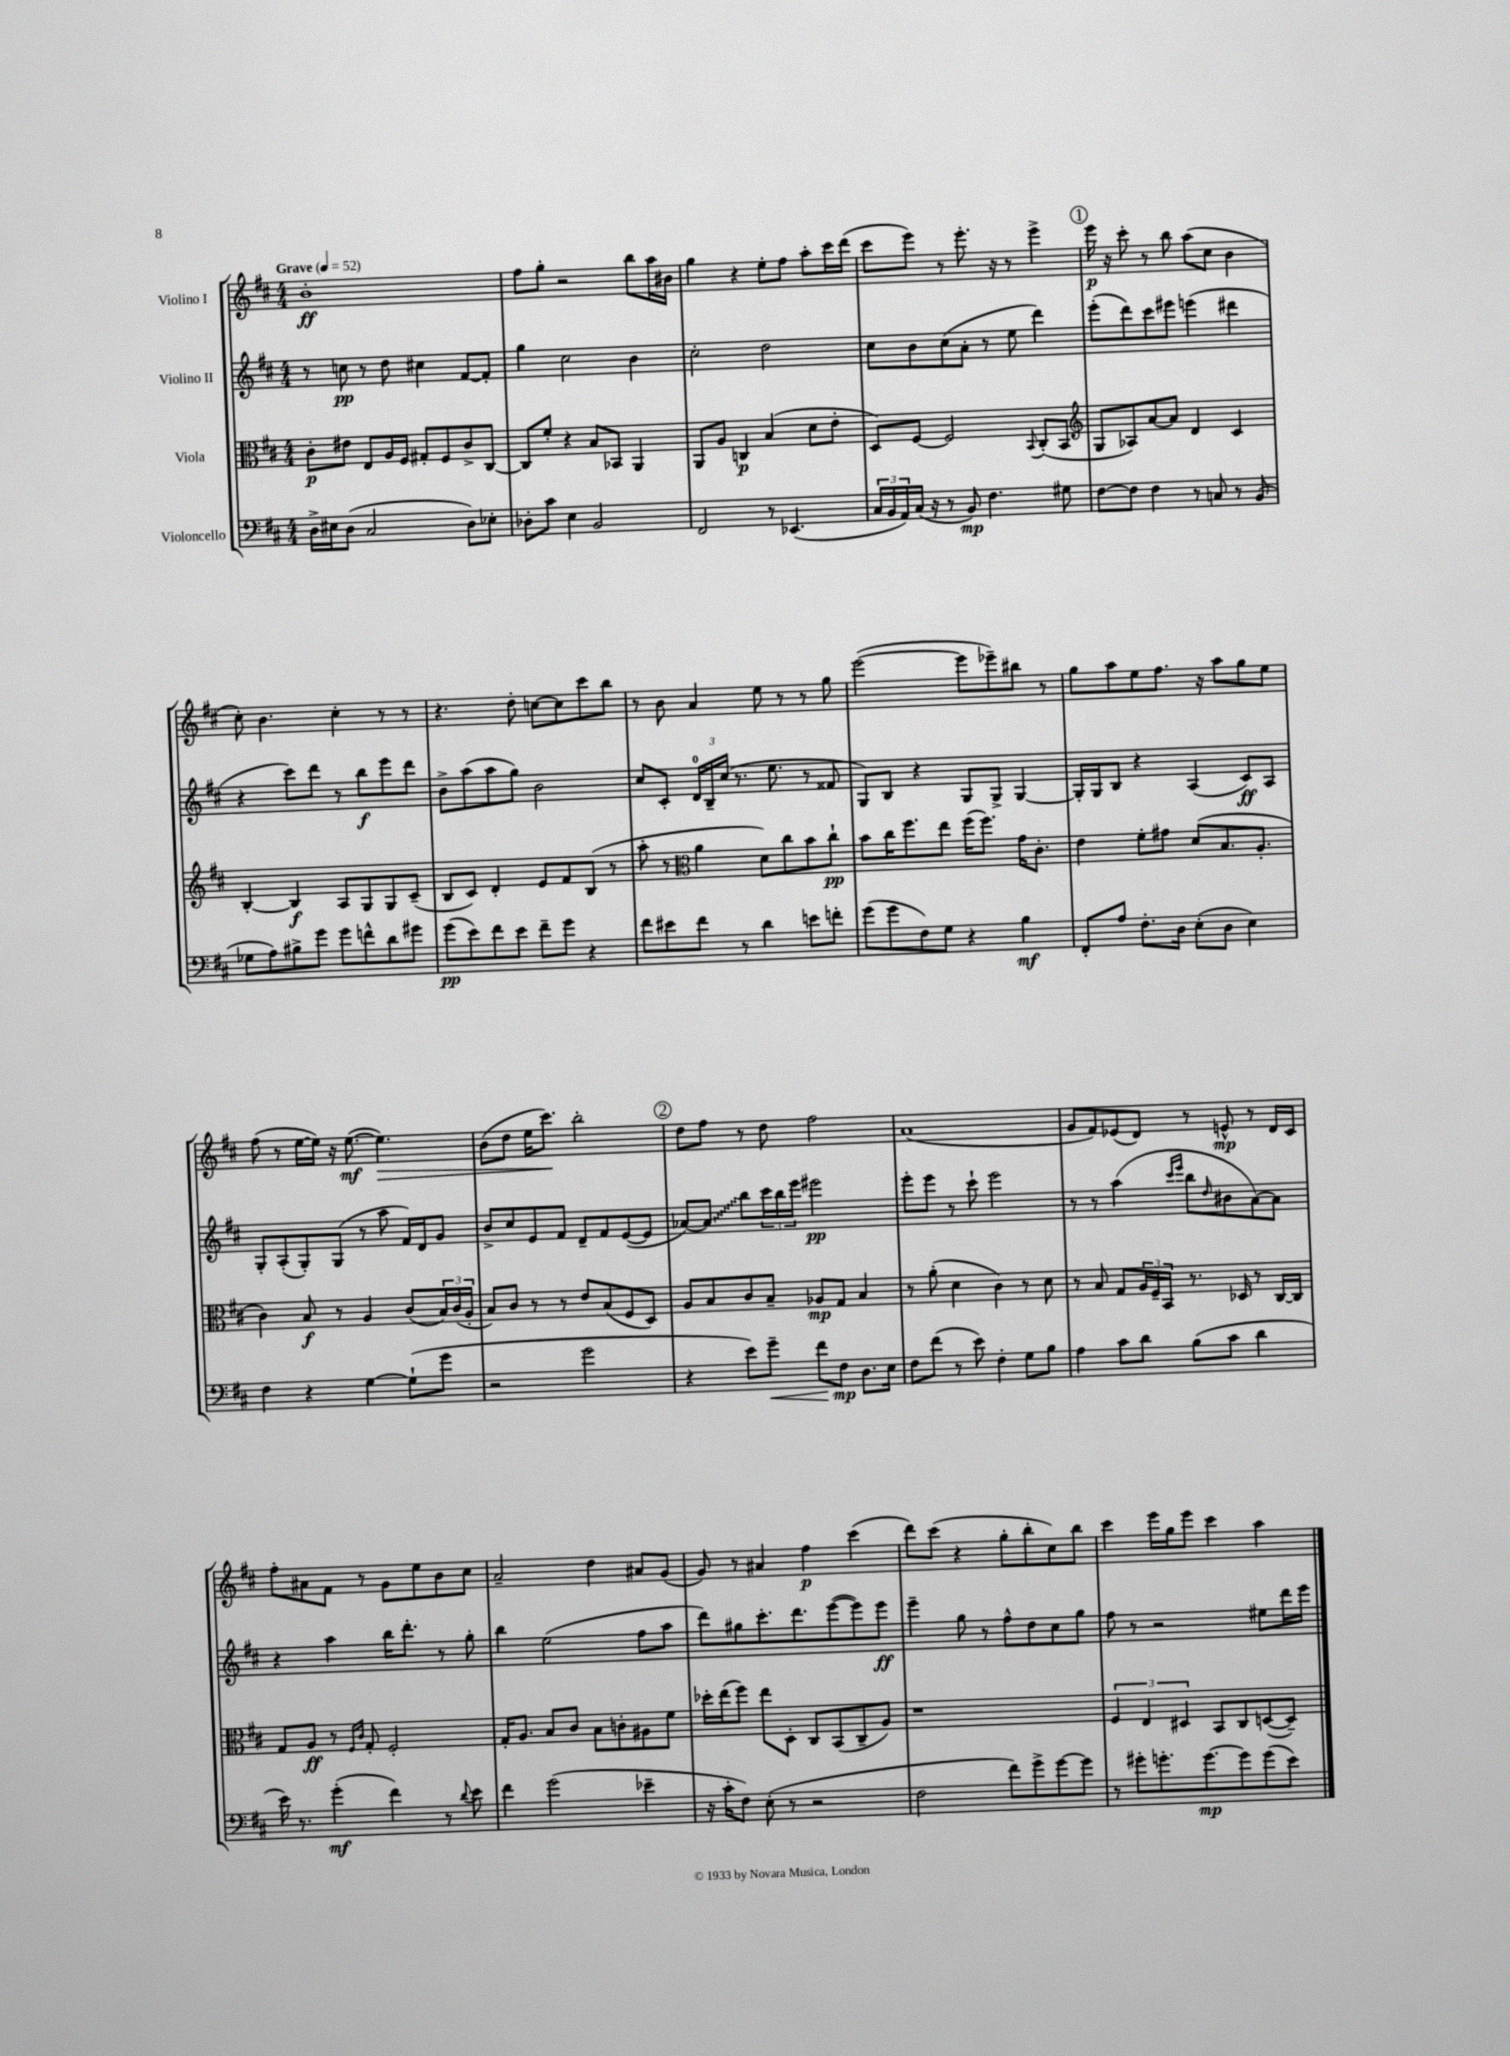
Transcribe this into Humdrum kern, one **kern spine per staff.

**kern	**kern	**kern	**kern
*staff4	*staff3	*staff2	*staff1
*clefF4	*clefC3	*clefG2	*clefG2
*k[f#c#]	*k[f#c#]	*k[f#c#]	*k[f#c#]
*M4/4	*M4/4	*M4/4	*M4/4
*MM52	*MM52	*MM52	*MM52
16D^\LL	8c#'\L	8r	1b'
16E#\J	.	.	.
(8D\J	8e#\J	8cc\	.
2C#/	8E/L	8r	.
.	16A/L	8dd\	.
.	16F#/JJ	.	.
.	8G#'/L	4cc#\	.
.	8F#/	.	.
8D\L)	8c#^/	[8f#/L	.
8E-'\J	[8C#/J	8f#'/]J	.
=	=	=	=
8D-'\L	8C#/]L	4gg\	8ff#\L
8c#\J	8f#'/J	.	8gg'\J
4E\	4r	2cc#\	2r
2BB/	8B/L	.	.
.	8BB-/J	.	.
.	4AA/	4b\	8bb\L
.	.	.	16aa\L
.	.	.	16b#\JJ
=	=	=	=
2FF#/	8AA/L	2cc#'\	4gg\
.	8A/J	.	.
.	4C/	.	4r
8r	(4B/	2dd\	8ee'\L
(4.EE-/	.	.	8ff#\J
.	8d\L	.	8aa'\L
.	8e'\J	.	16ccc#\L
.	.	.	(16ddd\JJ
=	=	=	=
24C#/LL	8D/L)	8cc#\L	8ccc#\L
24BB/	.	.	.
24AA/)	.	.	.
(16C#/JJ	[8F#/J	8b\	8eee\J)
16r	.	.	.
8r	2F#/]	(8cc#\	8r
8BB/)	.	8a'\J	8.eee'\
4.F#\	.	8r	.
.	.	.	16r
.	.	8ee\	8r
.	8qqBB/	.	.
.	(8C#'/L	4ddd\)	4eee^\
8G#\	8BB/J	.	.
=	=	=	=
*	*clefG2	*	*
[8F#\L	8G/L	(8eee'\L	16eee\
.	.	.	16r
8F#\]J	8A-/)	8ddd\)	8ccc#'\
4F#\	[8a/	8ccc#\	8r
.	8a/]J	8eee#\J	8bb\
8r	4d/	(4eee\	(8aa\L
8C/	.	.	8cc#\J
8r	4c#/	4ddd#\	4b\
(8BB/	.	.	.
=	=	=	=
8G-\L	[4B'/	4r	8cc#'\)
8A\)	.	.	4.b\
8B#^\	4B/]	8ccc#\L)	.
8g\J	.	8ddd\J	.
8g\L	8A/L	8r	4cc#'\
8f^^\	8G/	8bb\L	.
8d\	8G/	8eee\	8r
8g#\J	(8c#~/J	8ddd\J	8r
=	=	=	=
(8g\L	8B/L	8b^\L	4.r
8e\)	8c#/J)	(8aa\	.
8f#\	4d'/	8aa\	.
8e\J	.	8gg\J)	8dd'\
8f#~\L	8e/L	2b\	[8cc\L
8g\J	8f#/	.	8cc\]
4r	(8B/J	.	8ccc#\
.	8r	.	8bb\J
=	=	=	=
8f#\L	8aa'\	8cc#/L	8r
8e#\	8r	8c#'/J	8b\
*	*clefC3	*	*
8f#\J	4a\	24d/LL	4a/
.	.	24B~/	.
.	.	(24cc#/JJ	.
8r	.	8.r	.
4d\	8d\L)	.	8ee\
.	.	8.ee\	.
.	8cc#\	.	8r
8e\L	8b\	8r	8r
8f'\J	8cc#`\J	8f##/	8gg\
=	=	=	=
(8g\L	8b\L	8G/L)	([2eee\
8g\	16cc#\K	8B/J	.
.	8.ff#\	.	.
8F#\)	.	4r	.
8G\J	8ee\J	.	.
4r	(16ff#\LK	8G/L	8eee\]L
.	8.ff#\J)	.	.
.	.	8G^/J	8eee-~\)
4B\	16g\LK	[4G/	8bb#\J
.	8.c#'\J	.	.
.	.	.	8r
=	=	=	=
8FF#'/L	4e\	16G'/]LL	8gg\L
.	.	16G/J	.
8A/J	.	8B/J	8aa\
8.F#'\L	8f#'\L	4r	8ee\
.	8g#\J	.	8.ff#\J
16D\Jk	.	.	.
(8E'\L	(8d/L	(4A/	.
.	.	.	16r
8D\J	8.B/	.	8aa\L
4E\)	.	8c#/L)	8gg\
.	8.A'/J	.	.
.	.	8A/J	8ee\J
=	=	=	=
4F#\	4c#\)	8G'/L	(8ff#\
.	.	(8A'/	8r
4r	8B/	8G'/)	[16ee\LL
.	.	.	16ee\]JJ)
.	8r	(8G/J	16r
.	.	.	([8.ee\
[4G\	4A/	8r	.
.	.	8aa\	4.ee\])
(8G`\]L	(8c#/L	16f#/LL)	.
.	.	16d/J	.
8g\J	24B/L)	8g/J	.
.	(24c#/	.	.
.	24A'/JJ	.	.
=	=	=	=
2r	8B/L)	8b^/L	(8b\L
.	8c#/J	8cc#/	8dd\J
.	8r	8e/	16ee\LK
.	.	.	8.ccc#\J)
.	8r	8f#/J	.
2g\	8e/L	8d~/L	2bb'\
.	(8B/	8f#/	.
.	8F#/	([8e/	.
.	8D/J)	8e/]J	.
=	=	=	=
4r	8A/L	[8a-/L)	8dd\L
.	8B/	8a-/]J	8ff#\J
8e\L)	8c#/	8bb\L	8r
8g~\J	8B~/J	24ccc#\L	8dd\
.	.	24bb\	.
.	.	24eee\JJ	.
8f#\L	8A-/L	2eee#\	2ff#\
8F#\J	8G/J	.	.
8.D\L	4B/	.	.
16E\Jk	.	.	.
=	=	=	=
8F#\L	8r	8eee'\L	(1a
(8f#\J	(8a'\	8eee\J	.
8r	4d\	8r	.
8e\)	.	8ccc#`\	.
4F#'\	4c#\)	2eee\	.
8G\L	8r	.	.
8B\J	8d\	.	.
=	=	=	=
4A\	8r	8r	8g/L
.	8B/	8r	8f#/)
8c#\L	8G/L	(4aa\	(8e-/
8d\J	24A/L	.	8d/J)
.	24F#~/	.	.
.	24BB/JJ	.	.
.	.	16qqccc#/LL	.
.	.	16qqeee/JJ	.
(8B\L	8.r	8bb\L	8r
.	.	16qqdd/	.
8c#\J	.	8b#\	8e^^/
.	16D-/	.	.
4d\	8r	[8a\)	8r
.	[16C#/LL	8a\]J	16d/LL
.	16C#/]JJ	.	16c#/JJ
=	=	=	=
16e\)	8G/L	4r	8ff#'\L
8.r	.	.	.
.	8A/J	.	8a#\
(4g'\	8r	4aa\	8f#\J
.	16qqF#/LL	.	.
.	16qqc#/JJ	.	.
.	8G'/	.	8r
4f#\)	2F#'/	16bb\LK	8g\L
.	.	8.ddd'\J	.
.	.	.	8ee\
8r	.	8r	8b\
8qqd/	.	.	.
8e\	.	8gg'\	8cc#\J
=	=	=	=
4f#\	16G'/LK	4bb\	2a~/
.	8.A/J	.	.
(2g\	8B/L	(2ee\	.
.	8c#/J	.	.
.	8B\L	.	4dd\
.	8c'\	.	.
4e-~\	8A#\	8ff#\L	8a#/L
.	8f#\J	8aa\J	(8g/J
=	=	=	=
16r	16dd-'\LL	8ddd\L)	8g/)
16c#'\LK	(16ee\J	.	.
8F#\J)	8ff#\J)	8gg#\	8r
(8E'\	8ee\L	8.ccc#'\	4a#/
8r	8D'\J	.	.
.	.	8.ddd\	.
2r	8C#/L	.	4ff#\
.	(8BB/	([8eee\	.
.	8C#~/	8eee\])	(4ccc#\
.	8A/J)	8eee\J	.
=	=	=	=
2F#\	1r	4eee~\	8ddd\L)
.	.	.	(8ccc#\J
.	.	8gg\	4r
.	.	8r	.
8f#\L)	.	8ff#^^\L	8gg'\L
8g^\	.	8dd\	8bb'\
[8g\	.	8cc#\	8cc#\)
8g\]J	.	8gg\J	8bb\J
=	=	=	=
8r	6F#/	8ff#\	4ccc#\
8g#'\L	.	8r	.
.	6E/	.	.
8.g'\	.	2r	16eee\LL
.	.	.	16gg\J
.	6D#/	.	.
.	.	.	8eee\J
[8.g\	.	.	.
.	8BB/L	.	4ccc#\
8g\]	8C#/	.	.
(8g\	([8D/	8ee#\L	4aa\
8e\J)	8D~/]J)	16ddd\L	.
.	.	16eee\JJ	.
==	==	==	==
*-	*-	*-	*-
